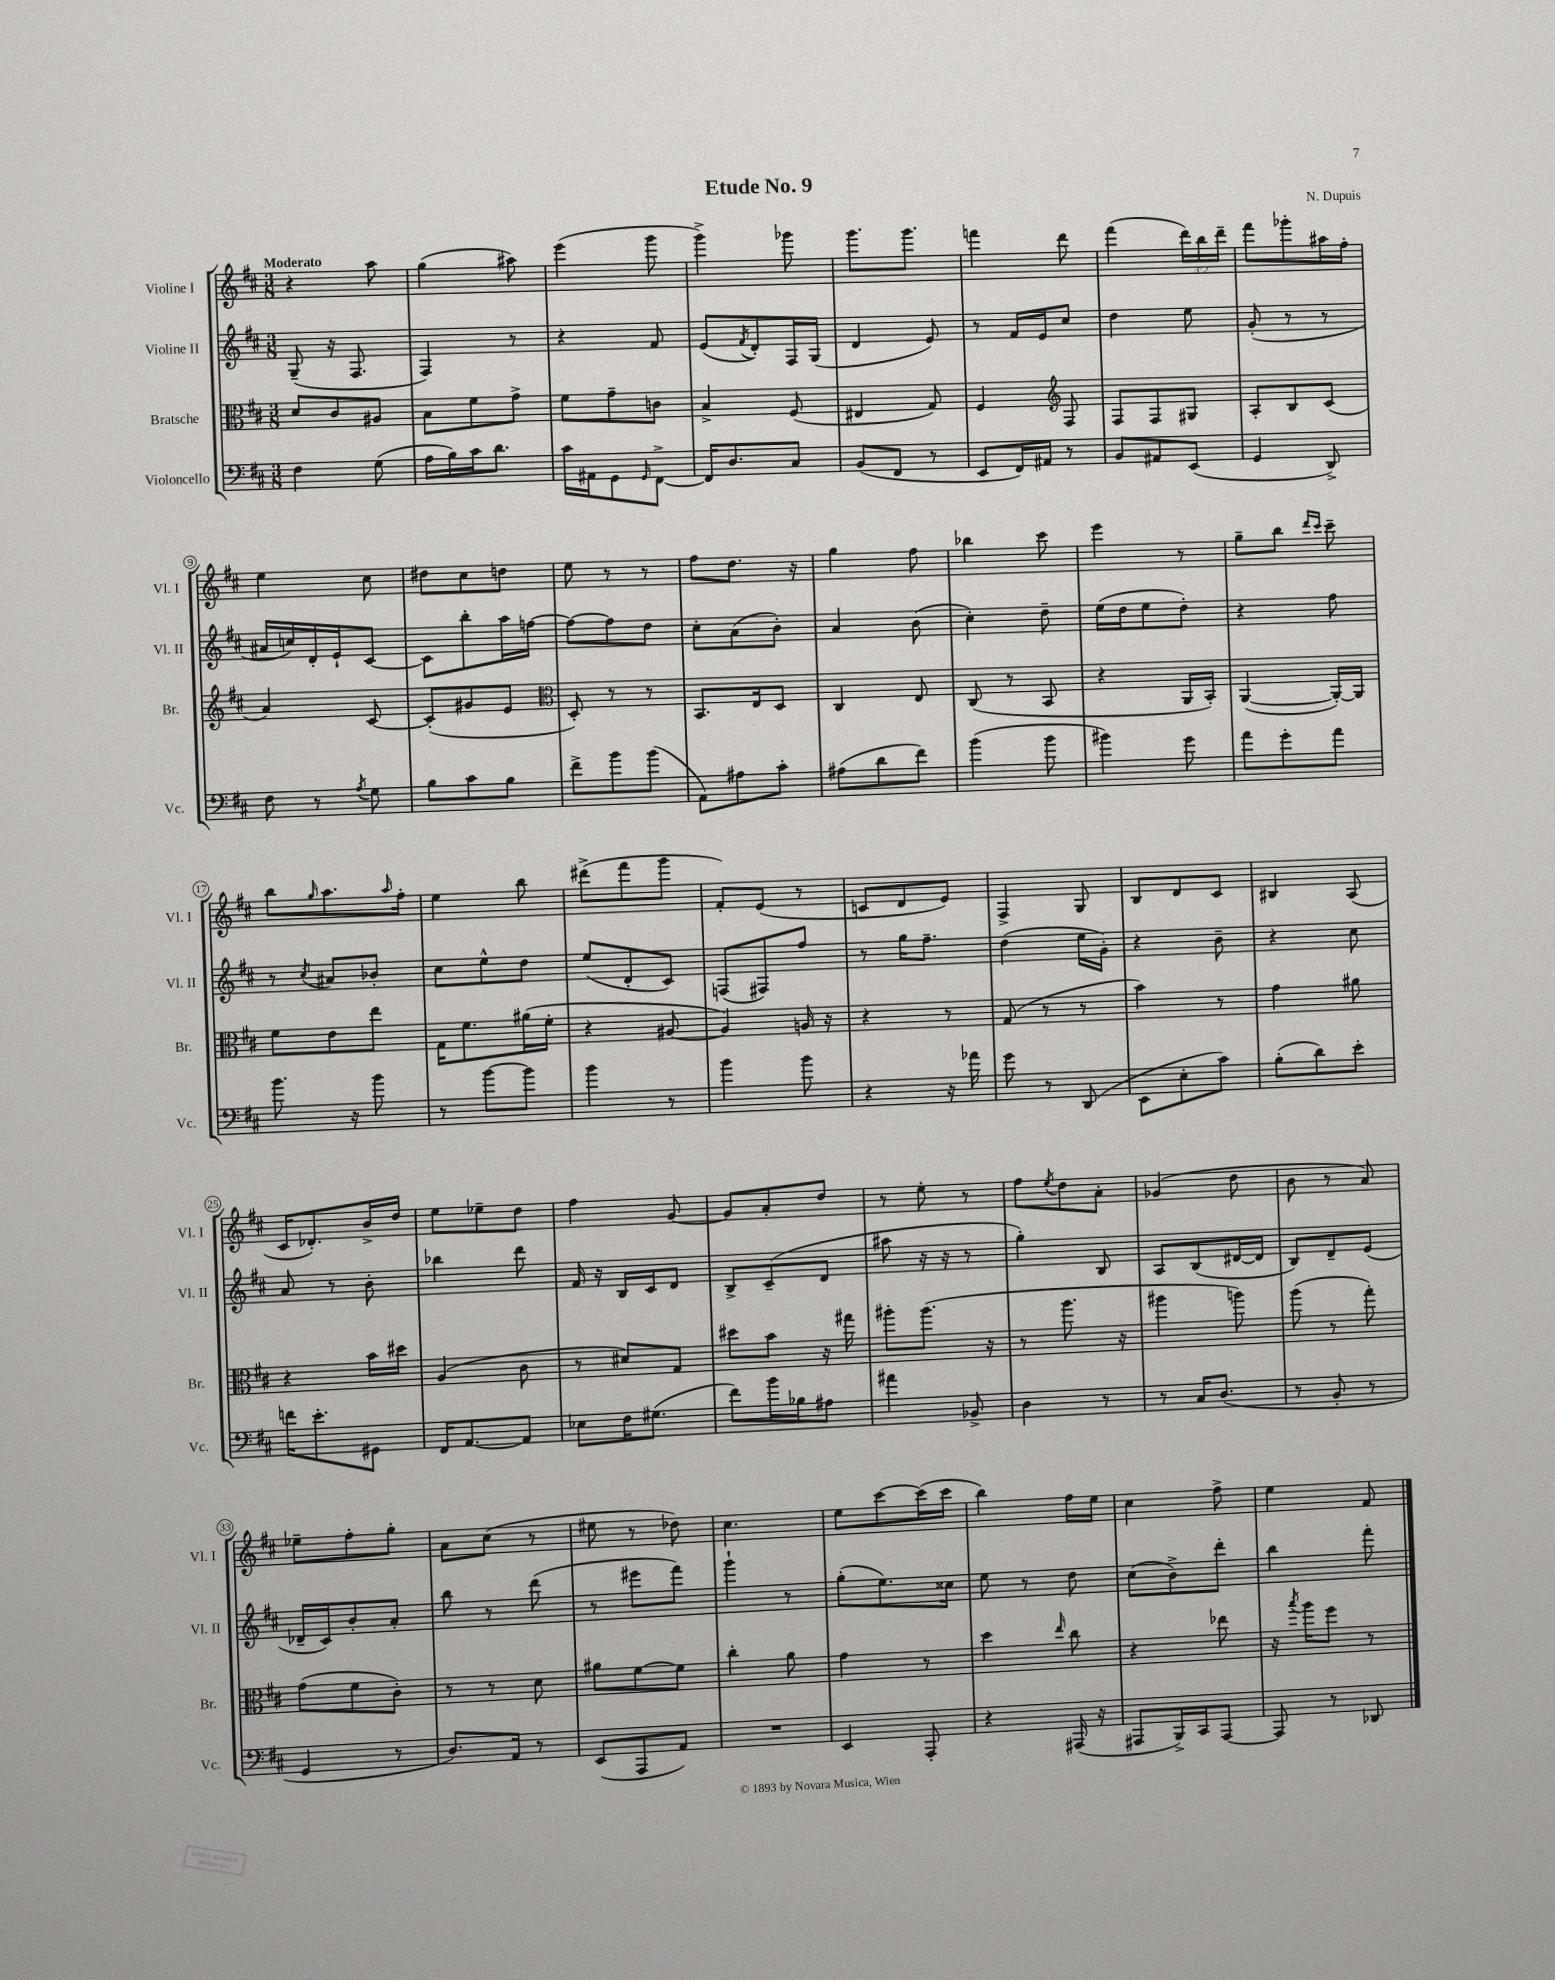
\header { title = "Etude No. 9" composer = "N. Dupuis" }
<<
\new StaffGroup <<
\new Staff = "s0" \with { instrumentName = "Violine I" shortInstrumentName = "Vl. I" } {
    \clef treble \key d \major \numericTimeSignature \time 3/8 \override Staff.TupletNumber.text = #tuplet-number::calc-fraction-text \tempo "Moderato"
    r4 a''8 |
    g''4( ais''8) |
    e'''4( g'''8 |
    g'''4->) ges'''8 |
    g'''8. g'''8. |
    f'''4 d'''8 |
    fis'''4( \tuplet 3/2 { d'''16) b''16 d'''16-- } |
    fis'''8 ges'''8-. ais''16 fis''16-. |
    e''4 cis''8 |
    dis''8 cis''8 d''8 |
    e''8 r8 r8 |
    fis''8 d''8. r16 |
    g''4 fis''8 |
    bes''4 cis'''8 |
    e'''4 r8 |
    g''8-- b''8 \grace { d'''16 cis'''16 } cis'''8-- |
    b''8 \grace { g''16 } a''8. \grace { a''16 } fis''16-. |
    e''4 b''8 |
    dis'''8->( fis'''8 g'''8 |
    fis'8-.) e'8( r8 |
    c'8 d'8 e'8) |
    fis4-> g8 |
    b8 d'8 cis'8 |
    bis4 a8( |
    cis'16 des'8.-.) b'16-> d''16 |
    e''8 ees''8-- d''8 |
    fis''4 g'8~ |
    g'8 a'8-. d''8 |
    r8 e''8-. r8 |
    fis''8 \acciaccatura { e''8 } d''8 a'8-. |
    ges'4( d''8 |
    b'8 r8 a'8) |
    ees''8-- fis''8-. g''8-. |
    a'8 cis''8( r8 |
    eis''8 r8 des''8) |
    cis''4. |
    e''8 cis'''8~ cis'''16( cis'''16 |
    b''4) fis''16 e''16 |
    cis''4 fis''8-> |
    e''4 fis'8 \bar "|." |
}
\new Staff = "s1" \with { instrumentName = "Violine II" shortInstrumentName = "Vl. II" } {
    \clef treble \key d \major \numericTimeSignature \time 3/8
    g8--( r16 fis8. |
    fis4) r8 |
    r4 fis'8 |
    e'8( \acciaccatura { fis'8 } d'8-.) fis16 g16( |
    d'4 e'8) |
    r8 fis'16 e'16 cis''8 |
    d''4 e''8 |
    g'8-.( r8 r8 |
    ais'16 c''16) d'16-. e'16-! cis'8~ |
    cis'8 b''8-. a''16 f''16~ |
    f''8~ f''8 d''8 |
    cis''8-. a'8( b'8-.) |
    a'4 b'8( |
    cis''4-.) d''8-- |
    e''16( d''16 e''8 d''8-.) |
    r4 fis''8 |
    r8 \acciaccatura { cis''8 } ais'8 bes'8-. |
    cis''8 e''8-^ d''8 |
    e''8( d'8-. cis'8) |
    f8( fis8) fis''8 |
    r8 g''16 fis''8.-- |
    d''4( e''16 g'16-.) |
    r4 b'8-- |
    r4 cis''8 |
    a'8 r8 b'8-. |
    bes''4 d'''8 |
    fis'16 r16 b16 cis'16 d'8 |
    b8-> cis'8--( d'8 |
    ais''8 r16 r16 r8 |
    g''4-.) b8 |
    a8 b8( dis'16~ dis'16 |
    b8) d'8-- e'8( |
    des'16-- cis'16) b'8-. a'8-. |
    b''8 r8 d'''8( |
    r8 eis'''8 fis'''8) |
    g'''4-! r8 |
    g''8-.( e''8.) cisis''16 |
    e''8 r8 d''8 |
    cis''8( b'8->) d'''8-. |
    b''4 fis'''8-. \bar "|." |
}
\new Staff = "s2" \with { instrumentName = "Bratsche" shortInstrumentName = "Br." } {
    \clef alto \key d \major \numericTimeSignature \time 3/8
    d'8 cis'8 ais8 |
    b8 fis'8 g'8-> |
    fis'8 g'8-- c'8 |
    b4-> fis8( |
    eis4 g8) |
    fis4 \clef treble fis8 |
    fis8 fis8 gis8 |
    a8-. b8 cis'8( |
    a'4) cis'8~ |
    cis'8-.( gis'8 e'8 |
    \clef alto d8-.) r8 r8 |
    b,8. e16 d8 |
    cis4 e8 |
    cis8( r8 b,8 |
    r4 a,16 b,16-.) |
    a,4~( a,16~-.) a,16 |
    fis'8 e'8 e''8 |
    g16 fis'8. ais'16( fis'16-. |
    r4 ais8~ |
    ais4) a16 r16 |
    r4 r8 |
    g8( r8 r8 |
    b'4) r8 |
    g'4 ais'8 |
    r4 b'16 dis''16 |
    a4( cis'8 |
    r8 dis'8) g8 |
    dis''8 b'8 r16 gis''16 |
    ais''8-. ais''8.( r16 |
    r8 a''8. r16 |
    ais''4 a''8) |
    a''8( r8 g''8-.) |
    g'8( fis'8 cis'8-.) |
    r8 r8 d'8 |
    ais'8 fis'8~ fis'8 |
    cis''4-. a'8 |
    g'4 r8 |
    d''4 \grace { e''16 } cis''8 |
    r4 ees''8 |
    r16 \acciaccatura { b''8 } a''16 fis''8 r8 \bar "|." |
}
\new Staff = "s3" \with { instrumentName = "Violoncello" shortInstrumentName = "Vc." } {
    \clef bass \key d \major \numericTimeSignature \time 3/8
    fis4 g8( |
    a16 b16) cis'16 d'8. |
    cis'16 ais,16 g,8 \grace { g,16 } fis,8~-> |
    fis,16 d8. cis8 |
    b,8( fis,8 r8 |
    e,8 fis,16) ais,16 r8 |
    b,8 ais,8 e,8( |
    g,4 d,8->) |
    fis8 r8 \acciaccatura { a8 } g8 |
    b8 cis'8 b8 |
    fis'8-> b'8 b'8( |
    a,8) ais8 cis'8-. |
    ais8( d'8 fis'8) |
    b'4( b'8 |
    bis'4) g'8 |
    a'8 g'8-. a'8 |
    b'8. r16 b'8 |
    r8 b'8~ b'8 |
    b'4 r8 |
    b'4 b'8 |
    r4 r16 aes'16 |
    g'8 r8 d,8( |
    e,8 e8-. cis'8) |
    b8-.( d'8) e'8-. |
    f'16 e'8.-. gis,8 |
    fis,16 a,8.~ a,8 |
    ees8 fis16 gis8.( |
    fis'8) b'16 bes16 ais8 |
    ais'4 bes,8-> |
    d4 r8 |
    r8 cis16 d8.( |
    r8 b,8-. r8 |
    g,4 r8 |
    d8.) a,16 r8 |
    e,8( a,,8 a,8) |
    R4. |
    e,4 a,,8-. |
    r4 ais,,16( r16 |
    ais,,8 b,,16->) cis,16 ais,,8~ |
    ais,,8 r8 des,8 \bar "|." |
}
>>
>>
\layout { \context { \Score \override BarNumber.stencil = #(make-stencil-circler 0.1 0.3 ly:text-interface::print) } }
